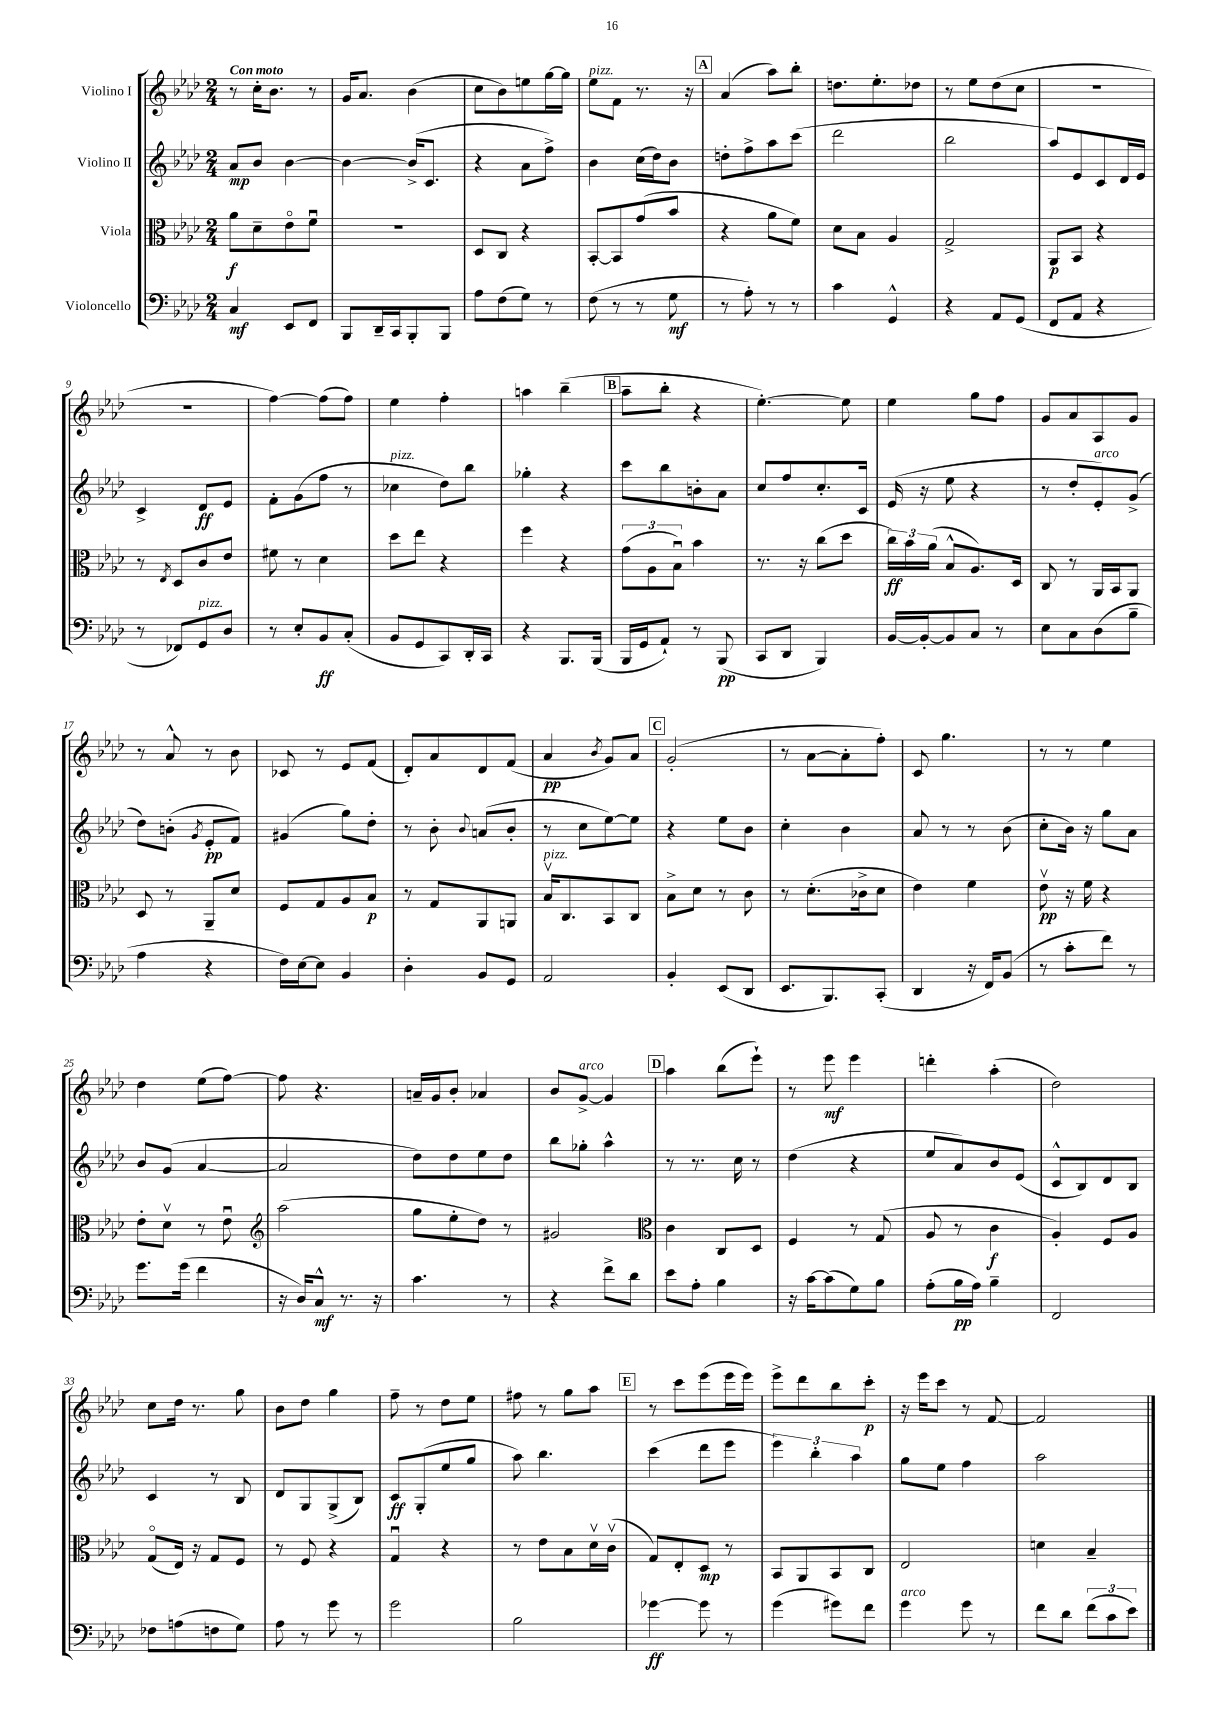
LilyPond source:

<<
\new StaffGroup <<
\new Staff = "s0" \with { instrumentName = "Violino I" } {
    \clef treble \key aes \major \numericTimeSignature \time 2/4 \tempo "Con moto"
    \autoBeamOff r8 c''16[-. bes'8.] r8 |
    g'16[ aes'8.] bes'4( |
    c''8[ bes'8) e''8 g''16~ g''16] |
    ees''8[^\markup { \italic "pizz." } f'8] r8. r16 |
    \mark \markup { \box "A" } aes'4( aes''8[) bes''8]-. |
    d''8.[ ees''8.-. des''8] |
    r8 ees''8[ des''8( c''8] |
    r2 |
    R2 |
    f''4~) f''8[( f''8]) |
    ees''4 f''4-. |
    a''4 bes''4--( |
    \mark \markup { \box "B" } aes''8[-- bes''8]-. r4 |
    ees''4.~-.) ees''8 |
    ees''4 g''8[ f''8] |
    g'8[ aes'8 aes8 g'8] |
    r8 aes'8-^ r8 bes'8 |
    ces'8 r8 ees'8[ f'8]( |
    des'8[-.) aes'8 des'8 f'8]( |
    aes'4\pp \acciaccatura { bes'8 } g'8[) aes'8] |
    \mark \markup { \box "C" } g'2-.( |
    r8 aes'8[~ aes'8-. f''8]-.) |
    c'8 g''4. |
    r8 r8 ees''4 |
    des''4 ees''8[( f''8]~) |
    f''8 r4. |
    a'16[-- g'16 bes'8]-. aes'4 |
    bes'8[ g'8]~->^\markup { \italic "arco" } g'4 |
    \mark \markup { \box "D" } aes''4 bes''8[( ees'''8]-!) |
    r8 ees'''8\mf ees'''4 |
    d'''4-. aes''4-.( |
    des''2) |
    c''8[ des''16] r8. g''8 |
    bes'8[ des''8] g''4 |
    f''8-- r8 des''8[ ees''8] |
    fis''8 r8 g''8[ aes''8] |
    \mark \markup { \box "E" } r8 c'''8[ ees'''8( ees'''16 ees'''16]) |
    ees'''8[-> des'''8 bes''8 c'''8]-.\p |
    r16 ees'''16[ c'''8] r8 f'8~ |
    f'2 \bar "|." |
}
\new Staff = "s1" \with { instrumentName = "Violino II" } {
    \clef treble \key aes \major \numericTimeSignature \time 2/4
    \autoBeamOff aes'8[\mp bes'8] bes'4~ |
    bes'4~ bes'16[->( c'8.] |
    r4 aes'8[ f''8]->) |
    bes'4 c''16[( des''16) bes'8] |
    \mark \markup { \box "A" } d''8[-. f''8-> aes''8 c'''8]( |
    des'''2 |
    bes''2 |
    aes''8[) ees'8 c'8 des'16 ees'16] |
    c'4-> des'8[\ff ees'8] |
    f'8[-. g'8( f''8] r8 |
    ces''4^\markup { \italic "pizz." } des''8[) bes''8] |
    ges''4-. r4 |
    \mark \markup { \box "B" } c'''8[ bes''8 b'8-. aes'8] |
    c''8[ f''8 c''8.-. c'16] |
    ees'16( r16 ees''8 r4 |
    r8 des''8[-. ees'8-.^\markup { \italic "arco" }) g'8]->( |
    des''8[) b'8]-.( \acciaccatura { g'8 } ees'8[-.\pp f'8]) |
    gis'4( g''8[) des''8]-. |
    r8 bes'8-. \appoggiatura { bes'8 } a'8[( bes'8]-. |
    r8 c''8[ ees''8~) ees''8] |
    \mark \markup { \box "C" } r4 ees''8[ bes'8] |
    c''4-. bes'4 |
    aes'8 r8 r8 bes'8( |
    c''8[-. bes'16]) r16 g''8[ aes'8] |
    bes'8[ g'8]( aes'4~ |
    aes'2 |
    des''8[) des''8 ees''8 des''8] |
    bes''8[ ges''8]-. aes''4-^ |
    \mark \markup { \box "D" } r8 r8. c''16 r8 |
    des''4( r4 |
    ees''8[ aes'8) bes'8 ees'8]( |
    c'8[-^ bes8) des'8 bes8] |
    c'4 r8 bes8 |
    des'8[ g8 g8->( bes8]) |
    c'8[\ff g8-.( ees''8 g''8] |
    aes''8) bes''4. |
    \mark \markup { \box "E" } c'''4( des'''8[ ees'''8] |
    \tuplet 3/2 { ees'''4) bes''4-. aes''4 } |
    g''8[ ees''8] f''4 |
    aes''2 \bar "|." |
}
\new Staff = "s2" \with { instrumentName = "Viola" } {
    \clef alto \key aes \major \numericTimeSignature \time 2/4
    \autoBeamOff aes'8[\f des'8-- ees'8\flageolet f'8]\downbow |
    R2 |
    des8[ c8] r4 |
    bes,8[~-. bes,8 g'8( bes'8] |
    \mark \markup { \box "A" } r4 aes'8[ f'8]) |
    des'8[ bes8] aes4 |
    g2-> |
    aes,8[\p bes,8] r4 |
    r8 \acciaccatura { ees8 } des8[ c'8 ees'8] |
    fis'8 r8 des'4 |
    des''8[ ees''8] r4 |
    f''4 r4 |
    \mark \markup { \box "B" } \tuplet 3/2 { g'8[( aes8 bes8]\downbow) } bes'4 |
    r8. r16 c''8[( des''8] |
    \tuplet 3/2 { c''16[\ff) bes'16 aes'16]( } bes8[-^ aes8.) des16] |
    c8 r8 aes,16[ bes,16 aes,8] |
    des8 r8 aes,8[-- des'8] |
    f8[ g8 aes8 bes8]\p |
    r8 g8[ aes,8 a,8] |
    bes16[\upbow^\markup { \italic "pizz." } c8. bes,8 c8] |
    \mark \markup { \box "C" } bes8[-> des'8] r8 c'8 |
    r8 des'8.[-.( ces'16-> des'8] |
    ees'4) f'4 |
    ees'8\upbow\pp r16 f'16 r4 |
    ees'8[-. des'8]\upbow r8 ees'8\downbow |
    \clef treble aes''2( |
    g''8[ ees''8-. des''8]) r8 |
    gis'2 |
    \mark \markup { \box "D" } \clef alto c'4 c8[ des8] |
    f4 r8 g8( |
    aes8 r8 c'4\f |
    aes4-.) f8[ aes8] |
    g8[\flageolet( ees16]) r16 g8[ f8] |
    r8 f8 r4 |
    g4\downbow r4 |
    r8 ees'8[ bes8 des'16\upbow c'16]\upbow( |
    \mark \markup { \box "E" } g8[) ees8-. des8]\mp r8 |
    bes,8[ aes,8 bes,8 c8] |
    ees2 |
    d'4 bes4-- \bar "|." |
}
\new Staff = "s3" \with { instrumentName = "Violoncello" } {
    \clef bass \key aes \major \numericTimeSignature \time 2/4
    \autoBeamOff c4\mf ees,8[ f,8] |
    bes,,8[ des,16-- c,16 bes,,8-. bes,,8] |
    aes8[ f8( g8]) r8 |
    f8( r8 r8 g8\mf |
    \mark \markup { \box "A" } r8 aes8-.) r8 r8 |
    c'4 g,4-^ |
    r4 aes,8[ g,8]( |
    f,8[ aes,8] r4 |
    r8 fes,8[) g,8^\markup { \italic "pizz." } des8] |
    r8 ees8[-. bes,8\ff c8]-.( |
    bes,8[ g,8 c,8) des,16-. c,16] |
    r4 bes,,8.[ bes,,16]( |
    \mark \markup { \box "B" } bes,,16[ g,16 aes,8]-!) r8 bes,,8\pp( |
    c,8[ des,8] bes,,4) |
    bes,16[~ bes,16~-. bes,8 c8] r8 |
    ees8[ c8 des8( bes8]-- |
    aes4 r4 |
    f16[) ees16~ ees8] bes,4 |
    des4-. bes,8[ g,8] |
    aes,2 |
    \mark \markup { \box "C" } bes,4-. ees,8[( des,8] |
    ees,8.[ bes,,8.) c,8]-.( |
    des,4 r16 f,16[) bes,8]( |
    r8 c'8[-. f'8]) r8 |
    g'8.[ g'16]( f'4 |
    r16 des16[) c8]-^\mf r8. r16 |
    c'4. r8 |
    r4 f'8[-> des'8] |
    \mark \markup { \box "D" } ees'8[ aes8]-. bes4 |
    r16 c'16[~ c'8( g8) bes8] |
    aes8[-.( bes16\pp aes16]) bes4-- |
    f,2 |
    fes8[ a8( f8 g8]) |
    aes8 r8 g'8 r8 |
    g'2 |
    bes2 |
    \mark \markup { \box "E" } ges'4~\ff ges'8 r8 |
    g'4( gis'8[) f'8] |
    g'4^\markup { \italic "arco" } g'8 r8 |
    f'8[ des'8] \tuplet 3/2 { f'8[( c'8 ees'8]) } \bar "|." |
}
>>
>>
